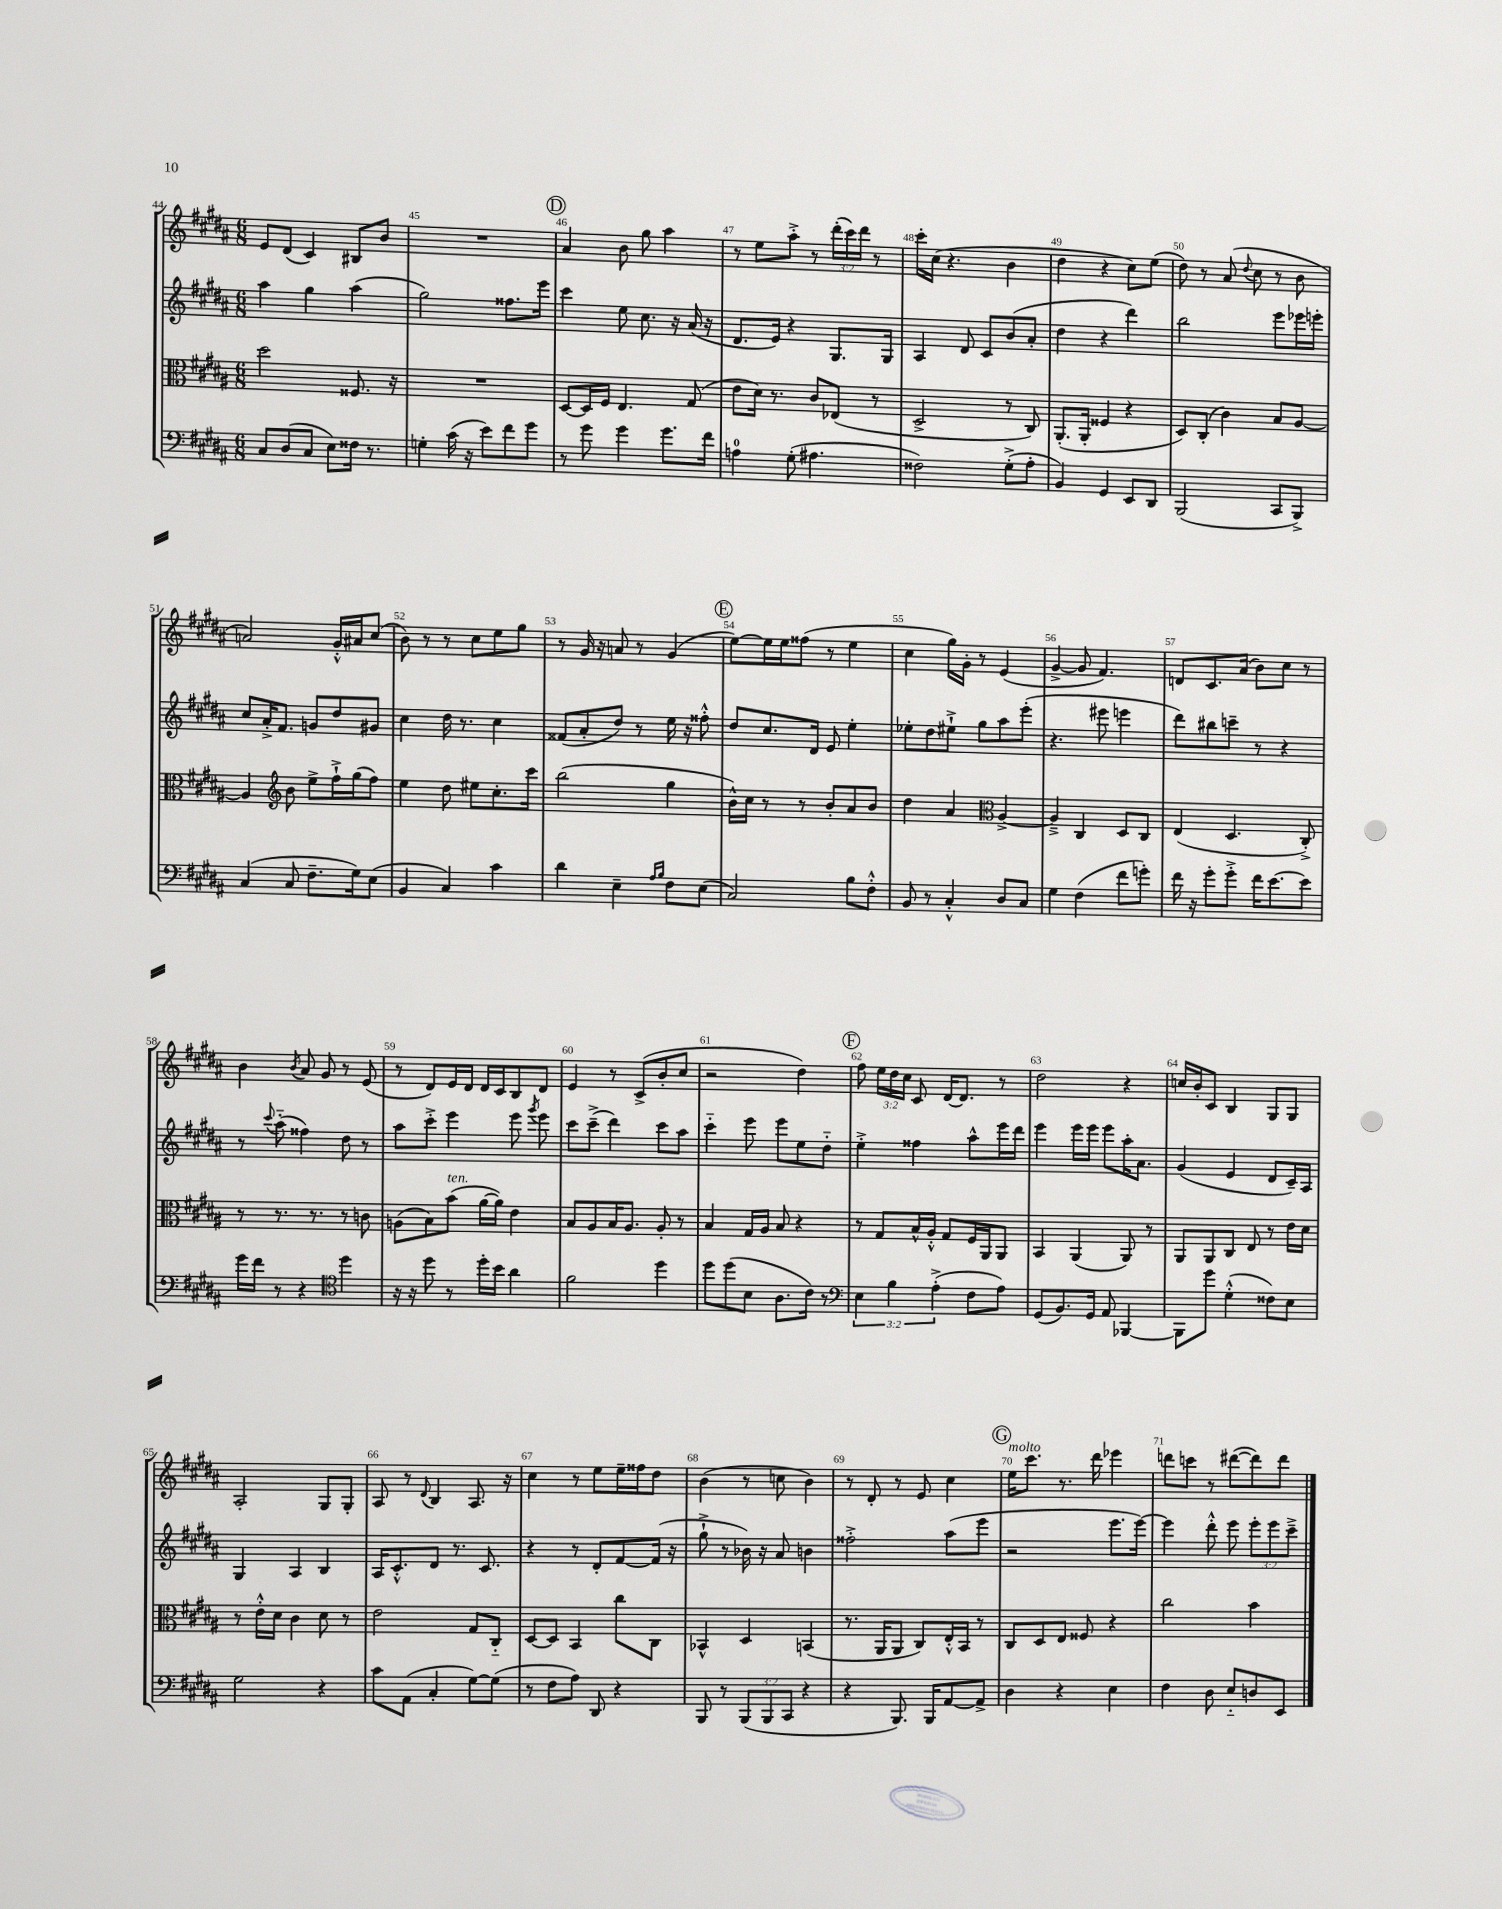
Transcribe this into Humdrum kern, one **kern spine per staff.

**kern	**kern	**kern	**kern
*staff4	*staff3	*staff2	*staff1
*clefF4	*clefC3	*clefG2	*clefG2
*k[f#c#g#d#a#]	*k[f#c#g#d#a#]	*k[f#c#g#d#a#]	*k[f#c#g#d#a#]
*M6/8	*M6/8	*M6/8	*M6/8
8C#/L	2dd#\	4aa#\	8e/L
(8D#/	.	.	(8d#/J
8C#/J	.	4gg#\	4c#/)
8E\L)	.	.	.
16F##\Jk	8.F##/	(4aa#\	8B#/L
8.r	.	.	.
.	.	.	8b/J
.	16r	.	.
=	=	=	=
4G'\	2.r	2gg#\)	2.r
(16c#\	.	.	.
16r	.	.	.
8e\L)	.	.	.
8f#\	.	8.ff##\L	.
8g#\J	.	.	.
.	.	16eee\Jk	.
=	=	=	=
8r	[8D#/L	4ccc#\	4a#/
8g#\	16D#/]L	.	.
.	16F#/JJ	.	.
4g#\	4.E/	8ee\	8b\
.	.	8.cc#\	8gg#\
8.g#\L	.	.	4aa#\
.	.	16r	.
.	(8G#/	(16a#/	.
16f#\Jk	.	16r	.
=	=	=	=
4A\	8e\L	8.d#/L	8r
.	16d#\Jk)	.	8ee\L
.	8.r	16e/Jk)	.
(8G#'\	.	4r	8aa#'^\J
4.A#\	8c#/L	.	8r
.	(8E-/J	8.G#/L	(24ddd#'\LL
.	.	.	24ccc#\)
.	.	.	24ddd#\JJ
.	8r	.	8r
.	.	16G#/Jk	.
=	=	=	=
2F##\)	2D#^/	4A#/	16ccc#'\LL
.	.	.	(16cc#\JJ
.	.	.	4.r
.	.	8d#/	.
.	.	8c#/L	.
(8G#'^\L	8r	(8b/	4b\
8A#'\J	8C#/)	8a#'/J	.
=	=	=	=
4BB/)	(8.AA#'/L	4dd#\	4dd#\
.	16AA#'/Jk	.	.
4GG#/	4F##/	4r	4r
8EE/L	4r	4ddd#\)	8cc#\L)
8DD#/J	.	.	(8ee\J
=	=	=	=
(2BBB/	8D#/L)	2bb\	8dd#\)
.	(8C#'/J	.	8r
.	4c#\)	.	(8a#/
.	.	.	8qqdd#/
.	.	.	8cc#\
8CC#/L	8B/L	8eee\L	8r
8BBB^/J)	[8A#/J	16eee-\L	8b\
.	.	16eee'\JJ	.
=	=	=	=
(4C#/	4A#/]	8cc#/L	2a/)
.	.	16a#'^/K	.
.	.	8.f#/J	.
*	*clefG2	*	*
8C#/	8b\	.	.
8.F#~\L	8ee^\L	8g/L	.
.	16ff#`^\L	8dd#/	16g#'^^/LL
16G#\k)	(16gg#\J	.	16a#/J
(8E\J	8ff#\J)	8g#/J	(8cc#/J
=	=	=	=
4BB/	4ee\	4cc#\	8b\)
.	.	.	8r
4C#/)	8dd#\	16dd#\	8r
.	.	8.r	.
.	8ee#\L	.	8cc#\L
4c#\	8.cc#'\	4cc#\	8ee\
.	.	.	8gg#\J
.	16ccc#\Jk	.	.
=	=	=	=
4d#\	(2bb\	(8f##/L	8r
.	.	8a#'/	16g#/
.	.	.	16r
4E~\	.	8dd#/J)	8a/
.	.	8r	8r
16qqA#/LL	.	.	.
16qqB/JJ	.	.	.
8F#\L	4gg#\	16ee\	(4g#/
.	.	16r	.
(8E\J	.	8ff##'^^\	.
=	=	=	=
2C#/)	16b^^\LL)	8dd#/L	[8ee\L)
.	16cc#\JJ	.	.
.	8r	8.cc#/	16ee\]L
.	.	.	16ee\J
.	8r	.	(8ff##\J
.	.	16d#/Jk	.
.	8b'/L	8e/	8r
8B\L	8a#/	4ee'\	4ee\
8F#'^^\J	8b/J	.	.
=	=	=	=
8BB/	4dd#\	8ee-'\L	4cc#\
8r	.	8dd#\	.
4C#'^^/	4a#/	8ee#`^\J	16gg#\LL)
.	.	.	16g#'\JJ
.	.	8gg#\L	8r
*	*clefC3	*	*
8D#/L	[4A#^/	8aa#\	(4e/
8C#/J	.	(8eee'\J	.
=	=	=	=
4G#\	4A#~^/]	4.r	[4g#^/
(4F#\	4C#/	.	8g#/]
.	.	8eee#\	4.f#/)
8f#\L	8D#/L	4eee\	.
8g'\J)	8C#/J	.	.
=	=	=	=
16f#\	(4E/	8ddd#\L)	8d/L
16r	.	.	.
8g#'\L	.	8bb#\	8.c#/
8g#'^\J	4.D#/	8ccc~\J	.
.	.	.	(16a#/Jk
16f#\LK	.	8r	8b\L)
[8.e\	.	.	.
.	.	4r	8cc#\J
8e\]J	8C#'^/)	.	8r
=	=	=	=
16g#\LL	8r	8r	4b\
16f#\JJ	.	.	.
.	.	8qqccc#/	.
8r	8.r	(8aa#'~\	.
.	.	.	8qb/
4r	.	4ff##\)	8a#/
.	8.r	.	.
.	.	.	8g#/
*clefC4	*	*	*
4dd#\	8r	8dd#\	8r
.	8c\	8r	(8e/
=	=	=	=
16r	(8A\L	8aa#\L	8r
16r	.	.	.
8dd#\	8B\)	8ccc#'^\J	8d#/L)
8r	(8b\J	4eee\	16e/L
.	.	.	16d#/JJ
16dd#'\LL	[16a#\LL	.	16d#/LL
16b\JJ	16a#\]JJ)	.	16c#/J
4a#\	4e\	8eee\	8B/
.	.	8qggg#/	.
.	.	8eee\	8d#/J
=	=	=	=
2f#\	8B/L	8ccc#\L	4e/
.	8A#/	(8ccc#~^\J	.
.	16B/K	4ddd#\)	8r
.	8.A#/J	.	.
.	.	.	(8c#^/L
4dd#\	8A#'/	8ccc#\L	8b'/
.	8r	8aa#\J	8cc#/J
=	=	=	=
8dd#\L	4B/	4ccc#'~\	2r
(8dd#\	.	.	.
8B\J	16G#/LL	8eee\	.
.	16A#/JJ	.	.
8.A#\L	8B/	8eee\L	.
.	4r	8ee\	4dd#\)
16c#\Jk)	.	.	.
8r	.	8dd#'~\J	.
=	=	=	=
*clefF4	*	*	*
6E\	8r	4ee'^\	8ff#\
.	8G#/L	.	24ee\LL
6B\	.	.	24dd#\
.	.	.	24cc#\JJ
.	16B^^/L	4ff##\	8c#/
.	16A#'^^/JJ	.	.
(6A#'^\	.	.	.
.	8G#/L	.	[16d#/LK
.	.	.	8.d#/]J
8F#\L	16F#/L	8aa#^^\L	.
.	16AA#/J	.	.
8A#\J)	8AA#/J	16eee\L	8r
.	.	16ddd#\JJ	.
=	=	=	=
(8GG#/L	4BB/	4eee\	2dd#\
8.BB/)	.	.	.
.	(4AA#/	16eee\LL	.
16GG#/Jk	.	16eee\JJ	.
8AA#/	.	8eee\L	.
[4BBB-/	8AA#/)	16aa#'\K	4r
.	.	8.a#\J	.
.	8r	.	.
=	=	=	=
8BBB-\]L	8AA#/L	(4g#/	16cc/LL
.	.	.	16b'/J
8g#\J	8AA#/	.	8c#/J
(4G#'^^\	8C#/J	4e/	4B/
.	8E/	.	.
8F##\L)	8r	8d#/L	8G#/L
8E\J	16e\LL	16c#~/L)	8G#/J
.	16d#\JJ	16A#/JJ	.
=	=	=	=
2G#\	8r	4G#/	2A#'/
.	16e'^^\LL	.	.
.	16d#\JJ	.	.
.	4c#\	4A#/	.
4r	8d#\	4B/	8G#/L
.	8r	.	8G#'/J
=	=	=	=
8c#\L	2e\	16A#/LK	8A#/
.	.	8.c#'^^/	.
(8AA#\J	.	.	8r
.	.	.	8qqd#/
4C#'/	.	8d#/J	4B/
.	.	8.r	.
[8G#\L)	8G#/L	.	8.A#/
.	.	8.c#/	.
(8G#\]J	8C#'~/J	.	.
.	.	.	16r
=	=	=	=
8r	[8D#/L	4r	4cc#\
8F#\L	8D#/]J	.	.
8A#\J)	4BB/	8r	8r
8DD#/	.	8d#'/L	8ee\L
4r	8cc#\L	[8f#/	16ee~\L
.	.	.	16ff##\J
.	8C#\J	(16f#/]Jk	8dd#\J
.	.	16r	.
=	=	=	=
8BBB/	4BB-^^/	8gg#`^\	(4b\
8r	.	8r	.
(12BBB/L	4D#/	16b-\)	8r
.	.	16r	.
12BBB/	.	.	.
.	.	8a#/	8cc\
12CC#/J	.	.	.
4r	(4BB/	4b\	4b\)
=	=	=	=
4r	8.r	2ff##'^\	8r
.	.	.	8d#'/
.	16AA#/LK	.	.
8.BBB/)	8AA#/J	.	8r
.	8C#/L)	.	8e/
16BBB/LK	.	.	.
[8AA#/	16E'^^/L	(8aa#\L	4cc#\
.	16BB/JJ	.	.
8AA#^/]J	8r	8eee\J	.
=	=	=	=
4D#\	8C#/L	2r	16ee\LK
.	.	.	8.ccc#\J
.	8D#/	.	.
4r	8E/J	.	8.r
.	8F##/	.	.
.	.	.	16ddd#\
4E\	4r	8.eee\L	4eee-\
.	.	[16eee\Jk)	.
=	=	=	=
4F#\	2cc#\	4eee\]	8ddd\L
.	.	.	8ccc\J
8D#\	.	8ddd#'^^\	8r
8E'~/L	.	8eee\	([8ddd#\L
8D/	4b\	12eee'\L	8ddd#\])
.	.	12eee\	.
8EE/J	.	.	8ddd#\J
.	.	12ccc#~^\J	.
==	==	==	==
*-	*-	*-	*-
